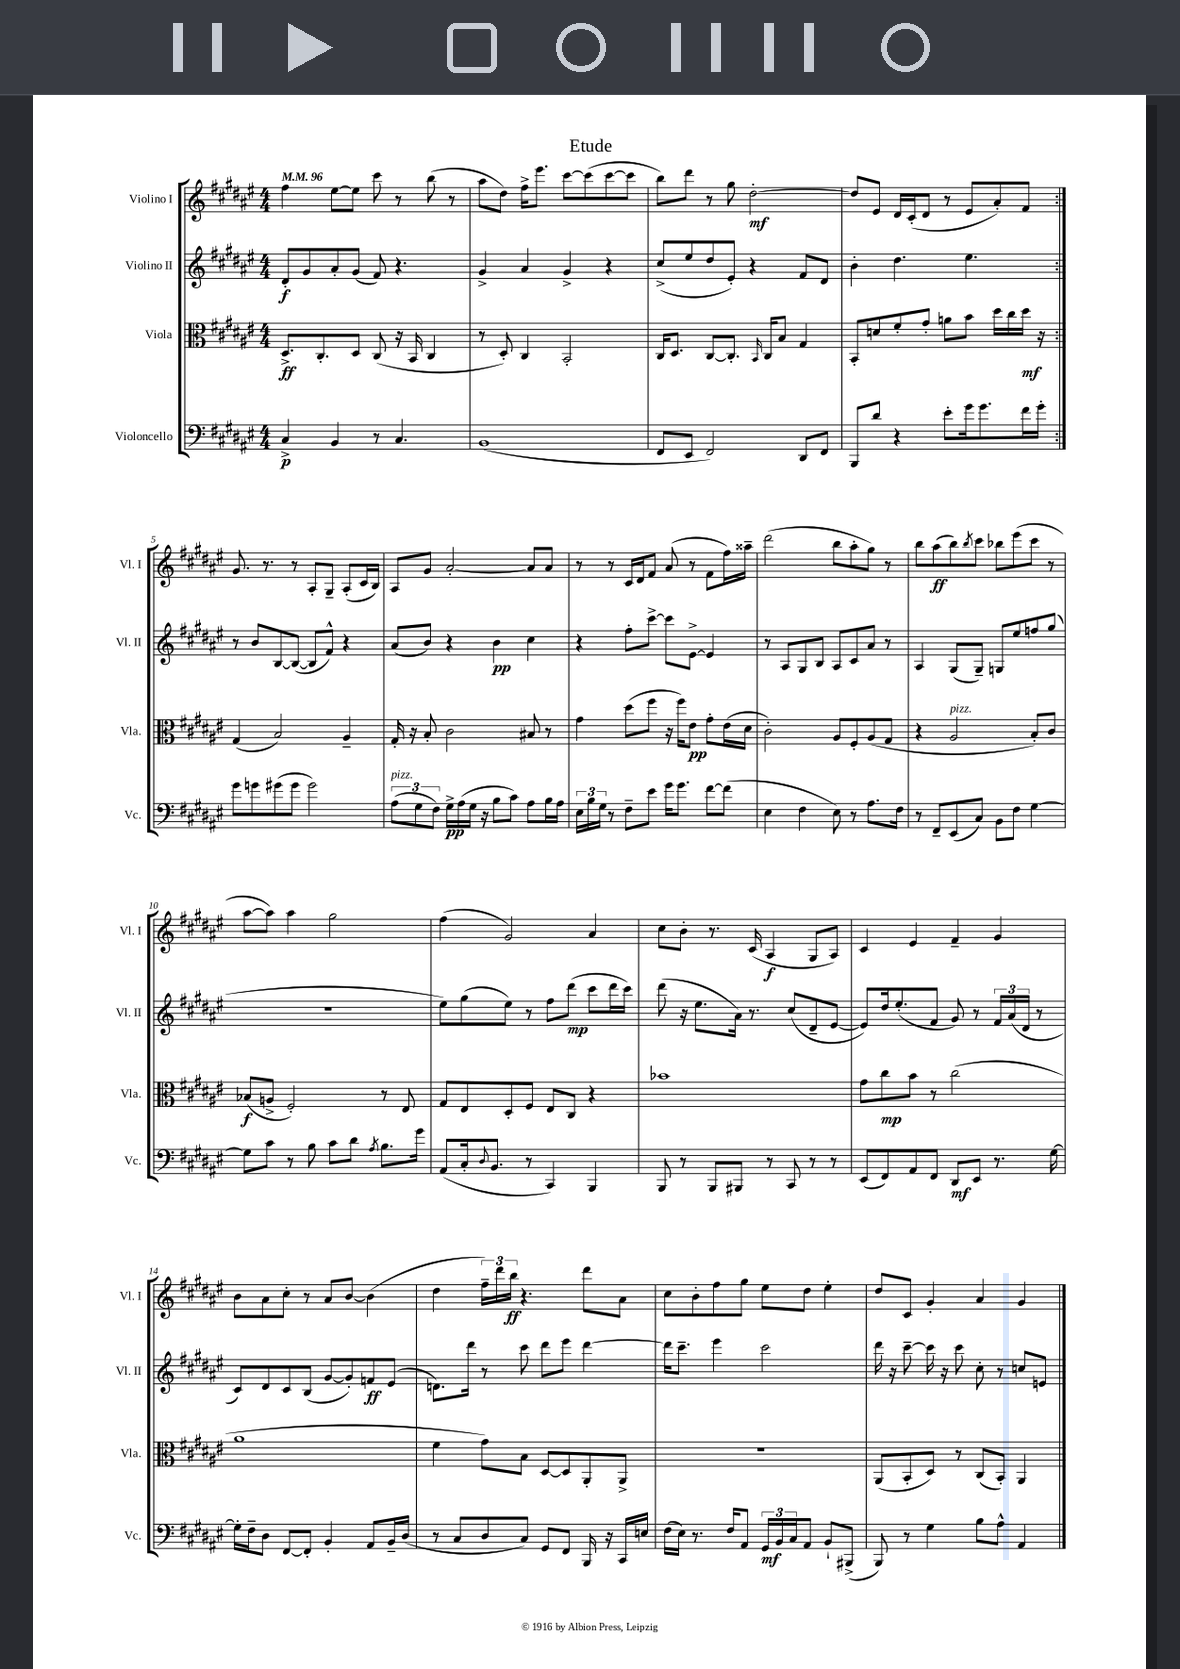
\header { title = "Etude" }
<<
\new StaffGroup <<
\new Staff = "s0" \with { instrumentName = "Violino I" shortInstrumentName = "Vl. I" } {
    \clef treble \key fis \major \numericTimeSignature \time 4/4 \tempo 4 = 96
    \repeat volta 2 { fis''4 eis''8~ eis''8 cis'''8 r8 b''8( r8 |
    ais''8 dis''8) fis''16-> eis'''8. cis'''8~ cis'''8( cis'''8~ cis'''8 |
    b''8) dis'''8 r8 gis''8 dis''2~-.\mf |
    dis''8 eis'8 dis'16 cis'16-.( dis'8 r8 eis'8 ais'8-.) fis'8 | }
    gis'8. r8. r8 ais8-. gis8-- ais8-.( cis'16 b16) |
    ais8 gis'8 ais'2~-. ais'8 ais'8 |
    r8 r8 cis'16 dis'16 fis'8 ais'8( r8 fis'8 fis''16) aisis''16-- |
    dis'''2( b''8 ais''8-. gis''8) r8 |
    b''8 ais''8\ff( b''8) \acciaccatura { b''8 } cis'''8 bes''8 eis'''8( cis'''8 r8 |
    ais''8~ ais''8) ais''4 gis''2 |
    fis''4( gis'2) ais'4 |
    cis''8 b'8-. r8. cis'16( ais4\f gis8 ais8) |
    cis'4 eis'4 fis'4-- gis'4 |
    b'8 ais'8 cis''8-. r8 ais'8 b'8~ b'4( |
    dis''4 \tuplet 3/2 { fis''16--) dis'''16 b''16\ff } r4. dis'''8 ais'8 |
    cis''8 b'8-. fis''8 gis''8 eis''8 dis''8 eis''4-. |
    dis''8 cis'8 gis'4-. ais'4 gis'4 \bar "|." |
}
\new Staff = "s1" \with { instrumentName = "Violino II" shortInstrumentName = "Vl. II" } {
    \clef treble \key fis \major \numericTimeSignature \time 4/4
    \repeat volta 2 { dis'8-.\f gis'8 ais'8-. gis'8( fis'8) r4. |
    gis'4-> ais'4 gis'4-> r4 |
    cis''8->( eis''8 dis''8 eis'8-.) r4 fis'8 dis'8 |
    b'4-. dis''4. eis''4. | }
    r8 b'8 b8~ b8~( b8 fis'8-^) r4 |
    ais'8( b'8) r4 b'4\pp cis''4 |
    r4 fis''8-. cis'''8~-> cis'''8 eis'8~-> eis'4 |
    r8 ais8 gis8 b8 ais8 cis'8 ais'8 r8 |
    ais4 gis8( gis8--) g8 eis''8 f''8 gis''8( |
    R1 |
    eis''8) gis''8( eis''8) r8 fis''8 dis'''8\mp( cis'''8 dis'''16 cis'''16) |
    dis'''8( r16 eis''8. ais'16) r8. cis''8( dis'8-- eis'8~ |
    eis'8) dis''16 eis''8.-.( fis'8 gis'8) r8 \tuplet 3/2 { fis'16 ais'16( dis'16 } r8 |
    cis'8) dis'8 cis'8 b8( gis'8~ gis'8-.) f'8\ff eis'8( |
    d'8.) dis'''16 r8 cis'''8 dis'''8 eis'''8 dis'''4~ |
    dis'''16 cis'''8.-- eis'''4 cis'''2 |
    dis'''16 r16 cis'''8~-- cis'''16 r16 cis'''8 cis''8-. r8 c''8 e'8 \bar "|." |
}
\new Staff = "s2" \with { instrumentName = "Viola" shortInstrumentName = "Vla." } {
    \clef alto \key fis \major \numericTimeSignature \time 4/4
    \repeat volta 2 { dis8.->\ff cis8.-. dis8 cis8( r16 b,16 cis4 |
    r8 dis8-.) cis4 b,2-. |
    cis16 dis8. cis8~ cis8.-. \grace { b,16 } cis16 b8 gis4 |
    b,8-. d'8 fis'8-. gis'8-. a'8 b'8 dis''16 cis''16 dis''16\mf r16 | }
    gis4( b2) ais4-- |
    gis16-. r16 b8-. cis'2 bis8 r8 |
    gis'4 dis''8( fis''8 r16 fis''16) eis'8\pp gis'8-. eis'16( dis'16 |
    cis'2-.) ais8 fis8-. ais8( gis8 |
    r4 ais2^\markup { \italic "pizz." } b8-.) cis'8 |
    bes8\f( a8-> fis2-.) r8 eis8 |
    gis8 eis8 dis8-. fis8 eis8 cis8 r4 |
    bes'1 |
    gis'8 cis''8\mp b'8 r8 cis''2( |
    ais'1 |
    fis'4 gis'8) b8 dis8~ dis8 ais,8-. ais,8-> |
    R1 |
    ais,8( b,8-. dis8) r8 cis8( b,8-.) ais,4 \bar "|." |
}
\new Staff = "s3" \with { instrumentName = "Violoncello" shortInstrumentName = "Vc." } {
    \clef bass \key fis \major \numericTimeSignature \time 4/4
    \repeat volta 2 { cis4->\p b,4 r8 cis4. |
    b,1( |
    fis,8 eis,8 fis,2) dis,8 fis,8 |
    b,,8 dis'8 r4 eis'8-. gis'16 gis'8. fis'16 gis'16-. | }
    gis'8 g'8 gis'8( gis'8 gis'2) |
    \tuplet 3/2 { ais8^\markup { \italic "pizz." }( gis8 fis8) } gis16->\pp ais16( gis16 r16 b8 cis'8) ais8 b16 ais16 |
    \tuplet 3/2 { eis16 b16 gis16 } r8 fis8-- eis'8 gis'16 gis'8. fis'8~ fis'8( |
    eis4 fis4 eis8) r8 ais8. fis16 |
    r8 fis,8-- eis,8( cis8) b,8 fis8 gis4~ |
    gis8 cis'8 r8 b8 cis'8 dis'8 \acciaccatura { ais8 } b8. gis'16 |
    ais,8( cis16-. \appoggiatura { dis8 } b,8. r8 cis,4) b,,4 |
    b,,8 r8 b,,8 bis,,8 r8 cis,8 r8 r8 |
    eis,8( fis,8) ais,8 fis,8 dis,8\mf eis,8 r8. gis16~ |
    gis16-. fis16-- dis8 fis,8~ fis,8-. b,4-. ais,8 b,16-- dis16( |
    r8 cis8 dis8 cis8) gis,8 fis,8 b,,16 r16 cis,16 e16 |
    fis16( eis16) r8. fis16 ais,8 \tuplet 3/2 { gis,16\mf b,16 cis16 } ais,8 b,8-! bis,,8->( |
    b,,8) r8 gis4 b8 ais8-^ ais,4 \bar "|." |
}
>>
>>
